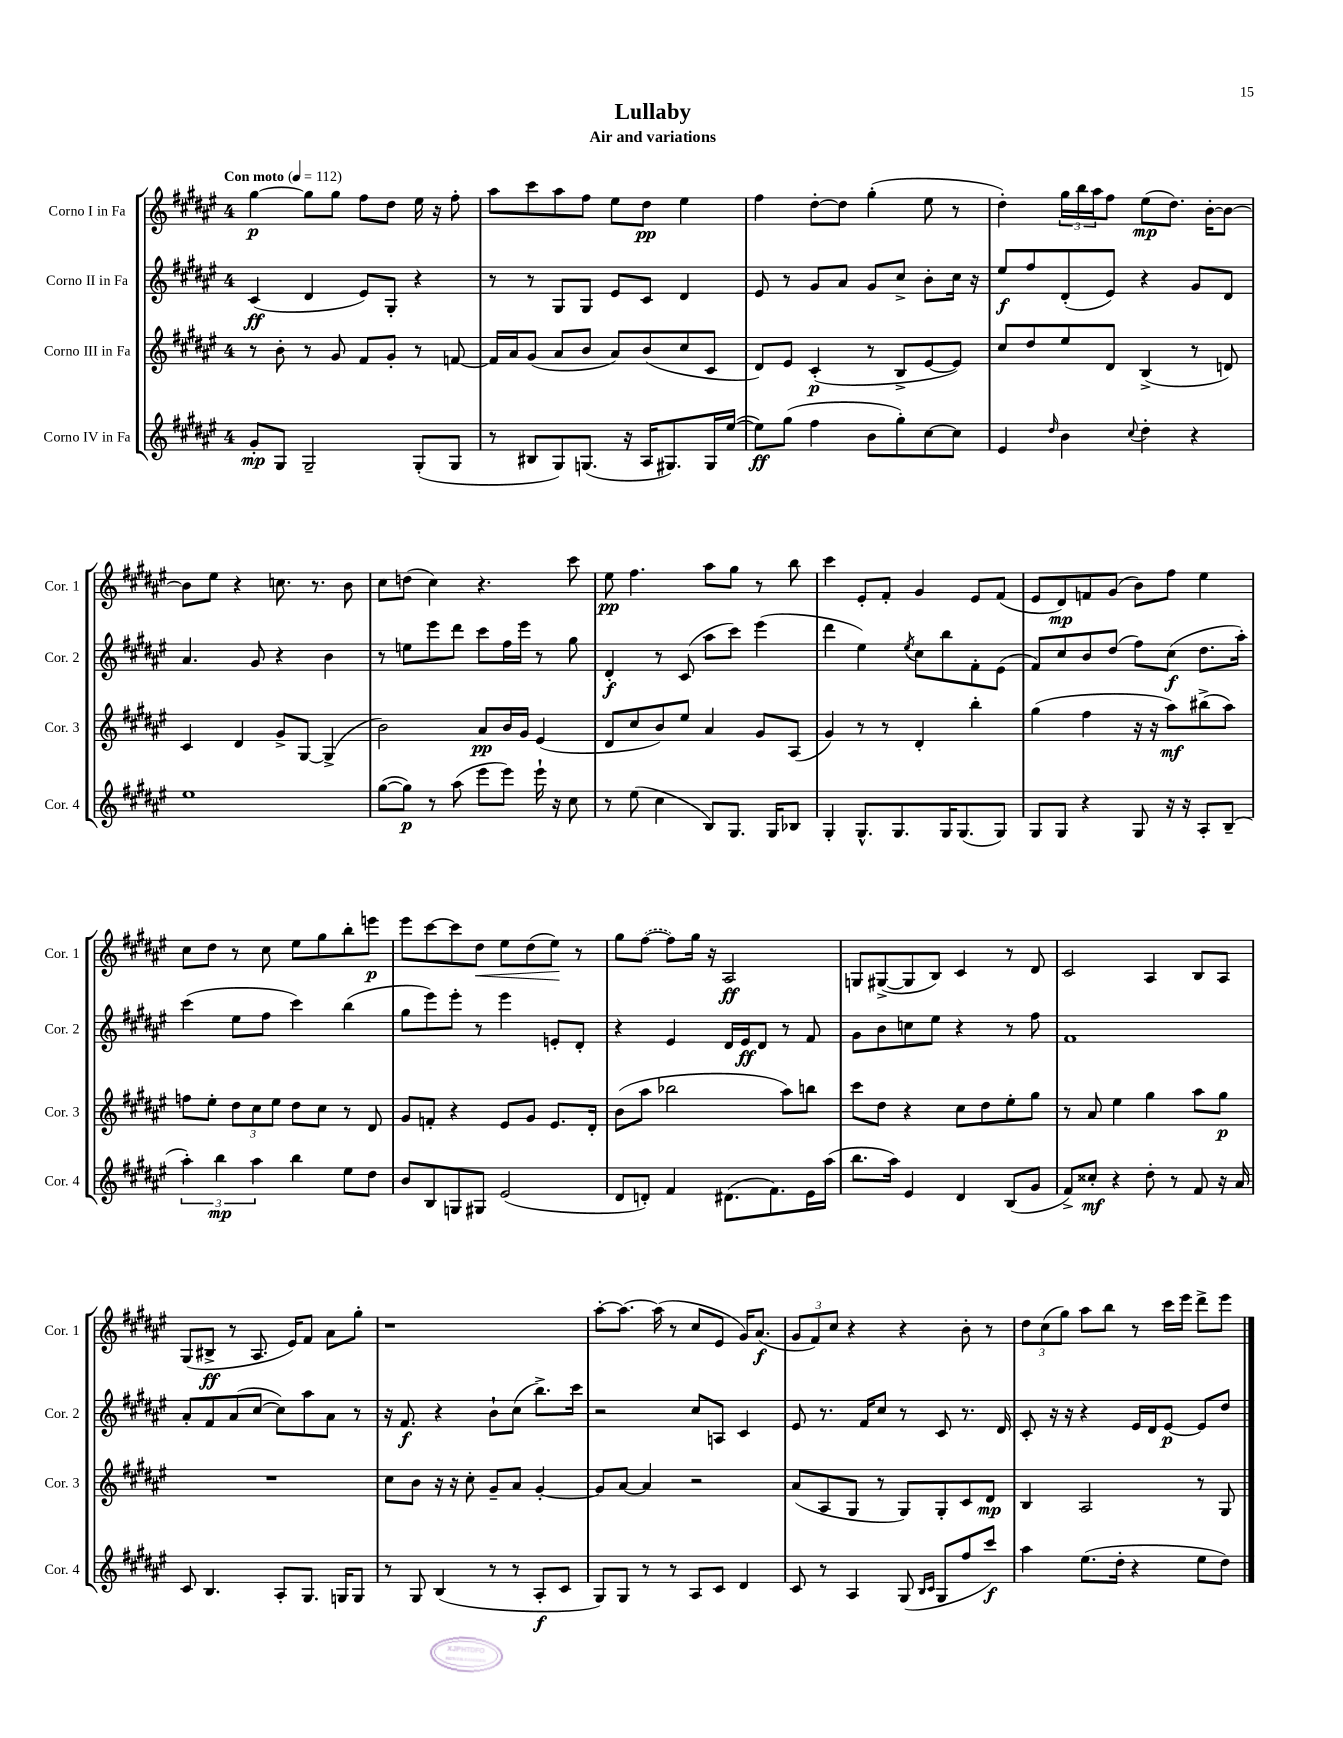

**kern	**dynam	**kern	**dynam	**kern	**dynam	**kern	**dynam
*part4	*part4	*part3	*part3	*part2	*part2	*part1	*part1
*staff4	*staff4	*staff3	*staff3	*staff2	*staff2	*staff1	*staff1
*I"Corno IV in Fa	*	*I"Corno III in Fa	*	*I"Corno II in Fa	*	*I"Corno I in Fa	*
*I'Cor. 4	*	*I'Cor. 3	*	*I'Cor. 2	*	*I'Cor. 1	*
*clefG2	*	*clefG2	*	*clefG2	*	*clefG2	*
*k[f#c#g#d#a#e#]	*	*k[f#c#g#d#a#e#]	*	*k[f#c#g#d#a#e#]	*	*k[f#c#g#d#a#e#]	*
*M4/4	*	*M4/4	*	*M4/4	*	*M4/4	*
*MM112	*	*MM112	*	*MM112	*	*MM112	*
=1	=1	=1	=1	=1	=1	=1	=1
!	!	!	!	!	!	!LO:TX:a:B:t=Con moto	!
8g#'/L	mp	8r	.	(4c#/	ff	[4gg#\	p
8G#/J	.	8b'\	.	.	.	.	.
2G#~/	.	8r	.	4d#/	.	8gg#\L]	.
.	.	8g#/	.	.	.	8gg#\J	.
.	.	8f#/L	.	8e#/L)	.	8ff#\L	.
.	.	8g#'/J	.	8G#'/J	.	8dd#\J	.
(8G#'/L	.	8r	.	4r	.	16ee#\	.
.	.	.	.	.	.	16r	.
8G#/J	.	[8fn/	.	.	.	8ff#'\	.
=2	=2	=2	=2	=2	=2	=2	=2
8r	.	16f/LL]	.	8r	.	8aa#\L	.
.	.	16a#/J	.	.	.	.	.
8B#X/L	.	(8g#/J	.	8r	.	8ccc#\	.
8G#/)	.	8a#/L	.	8G#/L	.	8aa#\	.
(8.Gn/J	.	8b/J	.	8G#/J	.	8ff#\J	.
.	.	8a#/L)	.	8e#/L	.	8ee#\L	.
16r	.	.	.	.	.	.	.
16A#/KL	.	(8b/	.	8c#/J	.	8dd#\J	pp
8.G#X/)	.	.	.	.	.	.	.
.	.	8cc#/	.	4d#/	.	4ee#\	.
16G#/L	.	8c#/J	.	.	.	.	.
([16ee#/JJ	.	.	.	.	.	.	.
=3	=3	=3	=3	=3	=3	=3	=3
8ee#\L])	ff	8d#/L)	.	8e#/	.	4ff#\	.
(8gg#\J	.	8e#/J	.	8r	.	.	.
4ff#\	.	(4c#'/	p	8g#/L	.	[8dd#'\L	.
.	.	.	.	8a#/J	.	8dd#\J]	.
8b\L	.	8r	.	8g#/L	.	(4gg#'\	.
8gg#'\)	.	8B^/L	.	8cc#^/J	.	.	.
[8cc#\	.	[8e#/	.	8b'\L	.	8ee#\	.
8cc#\J]	.	8e#/J])	.	16cc#\Jk	.	8r	.
.	.	.	.	16r	.	.	.
=4	=4	=4	=4	=4	=4	=4	=4
4e#/	.	8cc#/L	.	8ee#/L	f	4dd#'\)	.
.	.	8dd#/	.	8ff#/	.	.	.
16qqdd#/	.	.	.	.	.	.	.
4b\	.	8ee#/	.	(8d#'/	.	24gg#\LL	.
.	.	.	.	.	.	24bb\	.
.	.	.	.	.	.	24aa#\J	.
.	.	8d#/J	.	8e#/J)	.	8ff#\J	.
8qqcc#/	.	.	.	.	.	.	.
4dd#'\	.	(4B^/	.	4r	.	(8ee#\L	mp
.	.	.	.	.	.	8.dd#\J)	.
4r	.	8r	.	8g#/L	.	.	.
.	.	.	.	.	.	[16b'\KL	.
.	.	8dn/)	.	8d#/J	.	8b\J_	.
!!LO:LB:g=z
=5	=5	=5	=5	=5	=5	=5	=5
1ee#	.	4c#/	.	4.a#/	.	8b\L]	.
.	.	.	.	.	.	8ee#\J	.
.	.	4d#/	.	.	.	4r	.
.	.	.	.	8g#/	.	.	.
.	.	8g#^/L	.	4r	.	8.ccn\	.
.	.	[8G#/J	.	.	.	.	.
.	.	.	.	.	.	8.r	.
.	.	(4G#^/]	.	4b\	.	.	.
.	.	.	.	.	.	8b\	.
=6	=6	=6	=6	=6	=6	=6	=6
([8gg#\L	.	2b\)	.	8r	.	8cc#\L	.
8gg#\J])	p	.	.	8een\L	.	(8ddn\J	.
8r	.	.	.	8eee#\	.	4cc#\)	.
(8aa#\	.	.	.	8ddd#\J	.	.	.
8eee#\L	.	8a#/L	pp	8ccc#\L	.	4.r	.
8eee#\J)	.	16b/L	.	16ff#\L	.	.	.
.	.	16g#/JJ	.	16eee#\JJ	.	.	.
16eee#`\	.	(4e#/	.	8r	.	.	.
16r	.	.	.	.	.	.	.
8cc#\	.	.	.	8gg#\	.	8ccc#\	.
=7	=7	=7	=7	=7	=7	=7	=7
8r	.	8d#/L	.	4d#'/	f	8ee#\	pp
(8ee#\	.	8cc#/	.	.	.	4.ff#\	.
4cc#\	.	8b/)	.	8r	.	.	.
.	.	8ee#/J	.	(8c#/	.	.	.
8B/L)	.	4a#/	.	8aa#\L	.	8aa#\L	.
8.G#/J	.	.	.	8ccc#\J)	.	8gg#\J	.
.	.	8g#/L	.	(4eee#\	.	8r	.
16G#/KL	.	.	.	.	.	.	.
8B-X/J	.	(8A#/J	.	.	.	8bb\	.
=8	=8	=8	=8	=8	=8	=8	=8
4G#'/	.	4g#/)	.	4ddd#\	.	4ccc#\	.
8.G#^^/L	.	8r	.	4ee#\)	.	8e#'/L	.
.	.	8r	.	.	.	8f#'/J	.
8.G#/	.	.	.	.	.	.	.
.	.	.	.	8qee#/	.	.	.
.	.	4d#'/	.	8cc#\L	.	4g#/	.
16G#/K	.	.	.	8bb\	.	.	.
(8.G#/	.	.	.	.	.	.	.
.	.	4bb'\	.	8f#'\	.	8e#/L	.
8G#/J)	.	.	.	(8e#\J	.	(8f#/J	.
=9	=9	=9	=9	=9	=9	=9	=9
8G#/L	.	(4gg#\	.	8f#/L)	.	8e#/L	.
8G#/J	.	.	.	8cc#/	.	8d#/)	mp
4r	.	4ff#\	.	8b/	.	8fn/	.
.	.	.	.	(8dd#/J	.	(8g#/J	.
8G#/	.	16r	.	8ff#\L)	.	8b\L)	.
.	.	16r	.	.	.	.	.
16r	.	8aa#\L)	mf	(8cc#\J	f	8ff#\J	.
16r	.	.	.	.	.	.	.
8A#'/L	.	(8bb#X^\	.	8.dd#\L	.	4ee#\	.
(8B~/J	.	8aa#\J)	.	.	.	.	.
.	.	.	.	16aa#'\Jk)	.	.	.
!!LO:LB:g=z
=10	=10	=10	=10	=10	=10	=10	=10
6aa#'\)	.	8ffn\L	.	(4ccc#\	.	8cc#\L	.
.	.	8ee#'\J	.	.	.	8dd#\J	.
6bb\	mp	.	.	.	.	.	.
.	.	12dd#\L	.	8ee#\L	.	8r	.
6aa#\	.	12cc#\	.	.	.	.	.
.	.	.	.	8ff#\J	.	8cc#\	.
.	.	12ee#\J	.	.	.	.	.
4bb\	.	8dd#\L	.	4ccc#\)	.	8ee#\L	.
.	.	8cc#\J	.	.	.	8gg#\	.
8ee#\L	.	8r	.	(4bb\	.	8bb'\	.
8dd#\J	.	8d#/	.	.	.	8eeen\J	p
=11	=11	=11	=11	=11	=11	=11	=11
8b/L	.	8g#/L	.	8gg#\L	.	8eee#\L	.
8B/	.	8fn'/J	.	8eee#\)	.	[8ccc#\	.
8Gn/	.	4r	.	8eee#'\J	.	8ccc#\]	.
!	!	!	!	!	!	!	!LO:HP:b
8G#X/J	.	.	.	8r	.	8dd#\J	<
(2e#/	.	8e#/L	.	4eee#\	.	8ee#\L	.
.	.	8g#/J	.	.	.	(8dd#\	.
.	.	8.e#/L	.	8en'/L	.	8ee#\J)	.
.	.	.	.	8d#'/J	.	8r	[
.	.	16d#'/Jk	.	.	.	.	.
=12	=12	=12	=12	=12	=12	=12	=12
8d#/L	.	(8b\L	.	4r	.	8gg#\L	.
8dn'/J)	.	8aa#\J	.	.	.	([8ff#\J	.
4f#/	.	2bb-X\	.	4e#/	.	8ff#\L])	.
.	.	.	.	.	.	16gg#\Jk	.
.	.	.	.	.	.	16r	.
(8.d#X\L	.	.	.	16d#/LL	.	2A#/	ff
.	.	.	.	16e#/J	ff	.	.
.	.	.	.	8d#/J	.	.	.
8.f#\)	.	.	.	.	.	.	.
.	.	8aa#\L)	.	8r	.	.	.
16e#\L	.	8bbn\J	.	8f#/	.	.	.
(16aa#\JJ	.	.	.	.	.	.	.
=13	=13	=13	=13	=13	=13	=13	=13
8.bb\L	.	8ccc#\L	.	8g#\L	.	8Gn/L	.
.	.	8dd#\J	.	8b\	.	([8G#X^/	.
16aa#\Jk)	.	.	.	.	.	.	.
4e#/	.	4r	.	8ccn\	.	8G#/]	.
.	.	.	.	8ee#\J	.	8B/J)	.
4d#/	.	8cc#\L	.	4r	.	4c#/	.
.	.	8dd#\	.	.	.	.	.
(8B/L	.	8ee#'\	.	8r	.	8r	.
8g#/J	.	8gg#\J	.	8ff#\	.	8d#/	.
=14	=14	=14	=14	=14	=14	=14	=14
8f#^/L)	.	8r	.	1f#	.	2c#/	.
8cc##X'/J	mf	8a#/	.	.	.	.	.
4r	.	4ee#\	.	.	.	.	.
8dd#'\	.	4gg#\	.	.	.	4A#/	.
8r	.	.	.	.	.	.	.
8f#/	.	8aa#\L	.	.	.	8B/L	.
16r	.	8gg#\J	p	.	.	8A#/J	.
16a#/	.	.	.	.	.	.	.
!!LO:LB:g=z
=15	=15	=15	=15	=15	=15	=15	=15
8c#/	.	1r	.	8a#'/L	.	(8G#/L	.
4.B/	.	.	.	8f#/	.	8B#X^/J	ff
.	.	.	.	(8a#/	.	8r	.
.	.	.	.	[8cc#/J	.	8.A#/	.
8A#'/L	.	.	.	8cc#\L])	.	.	.
.	.	.	.	.	.	16e#/KL)	.
8.G#/J	.	.	.	8aa#\	.	8f#/J	.
.	.	.	.	8a#\J	.	8a#\L	.
16Gn/KL	.	.	.	.	.	.	.
8G/J	.	.	.	8r	.	8gg#'\J	.
=16	=16	=16	=16	=16	=16	=16	=16
8r	.	8cc#\L	.	16r	.	1r	.
.	.	.	.	8.f#/	f	.	.
8G#/	.	8b\J	.	.	.	.	.
(4B/	.	16r	.	4r	.	.	.
.	.	16r	.	.	.	.	.
.	.	8cc#'\	.	.	.	.	.
8r	.	8g#~/L	.	8b`\L	.	.	.
8r	.	8a#/J	.	(8cc#\J	.	.	.
8A#'/L	f	[4g#'/	.	8.bb^\L)	.	.	.
8c#/J	.	.	.	.	.	.	.
.	.	.	.	16ccc#\Jk	.	.	.
=17	=17	=17	=17	=17	=17	=17	=17
8G#/L)	.	8g#/L]	.	2r	.	[8aa#'\L	.
8G#/J	.	[8a#/J	.	.	.	8.aa#\J_	.
8r	.	4a#/]	.	.	.	.	.
.	.	.	.	.	.	(16aa#\]	.
8r	.	.	.	.	.	8r	.
8A#/L	.	2r	.	8cc#/L	.	8cc#/L	.
8c#/J	.	.	.	8An/J	.	8e#/J	.
4d#/	.	.	.	4c#/	.	16g#/KL)	.
.	.	.	.	.	.	(8.a#/J	f
=18	=18	=18	=18	=18	=18	=18	=18
8c#/	.	(8a#/L	.	8e#/	.	12g#/L	.
.	.	.	.	.	.	12f#/)	.
8r	.	8A#/	.	8.r	.	.	.
.	.	.	.	.	.	12cc#/J	.
4A#/	.	8G#/J	.	.	.	4r	.
.	.	.	.	16f#/KL	.	.	.
.	.	8r	.	8cc#/J	.	.	.
(8G#/	.	8G#/L)	.	8r	.	4r	.
16qqB/LL	.	.	.	.	.	.	.
16qqc#/JJ	.	.	.	.	.	.	.
8G#/L	.	8G#'/	.	8c#/	.	.	.
8ff#/	.	8c#/	.	8.r	.	8b'\	.
8ccc#/J)	f	8d#/J	mp	.	.	8r	.
.	.	.	.	16d#/	.	.	.
=19	=19	=19	=19	=19	=19	=19	=19
4aa#\	.	4B/	.	8c#'/	.	12dd#\L	.
.	.	.	.	.	.	(12cc#\	.
.	.	.	.	16r	.	.	.
.	.	.	.	.	.	12gg#\J)	.
.	.	.	.	16r	.	.	.
(8.ee#\L	.	2A#/	.	4r	.	8aa#\L	.
.	.	.	.	.	.	8bb\J	.
16dd#'\Jk	.	.	.	.	.	.	.
4r	.	.	.	16e#/LL	.	8r	.
.	.	.	.	16d#/J	.	.	.
.	.	.	.	[8e#/J	p	16ccc#\LL	.
.	.	.	.	.	.	16eee#\JJ	.
8ee#\L	.	8r	.	8e#/L]	.	8ddd#^\L	.
8dd#\J)	.	8G#/	.	8dd#/J	.	8eee#\J	.
==	==	==	==	==	==	==	==
*-	*-	*-	*-	*-	*-	*-	*-
